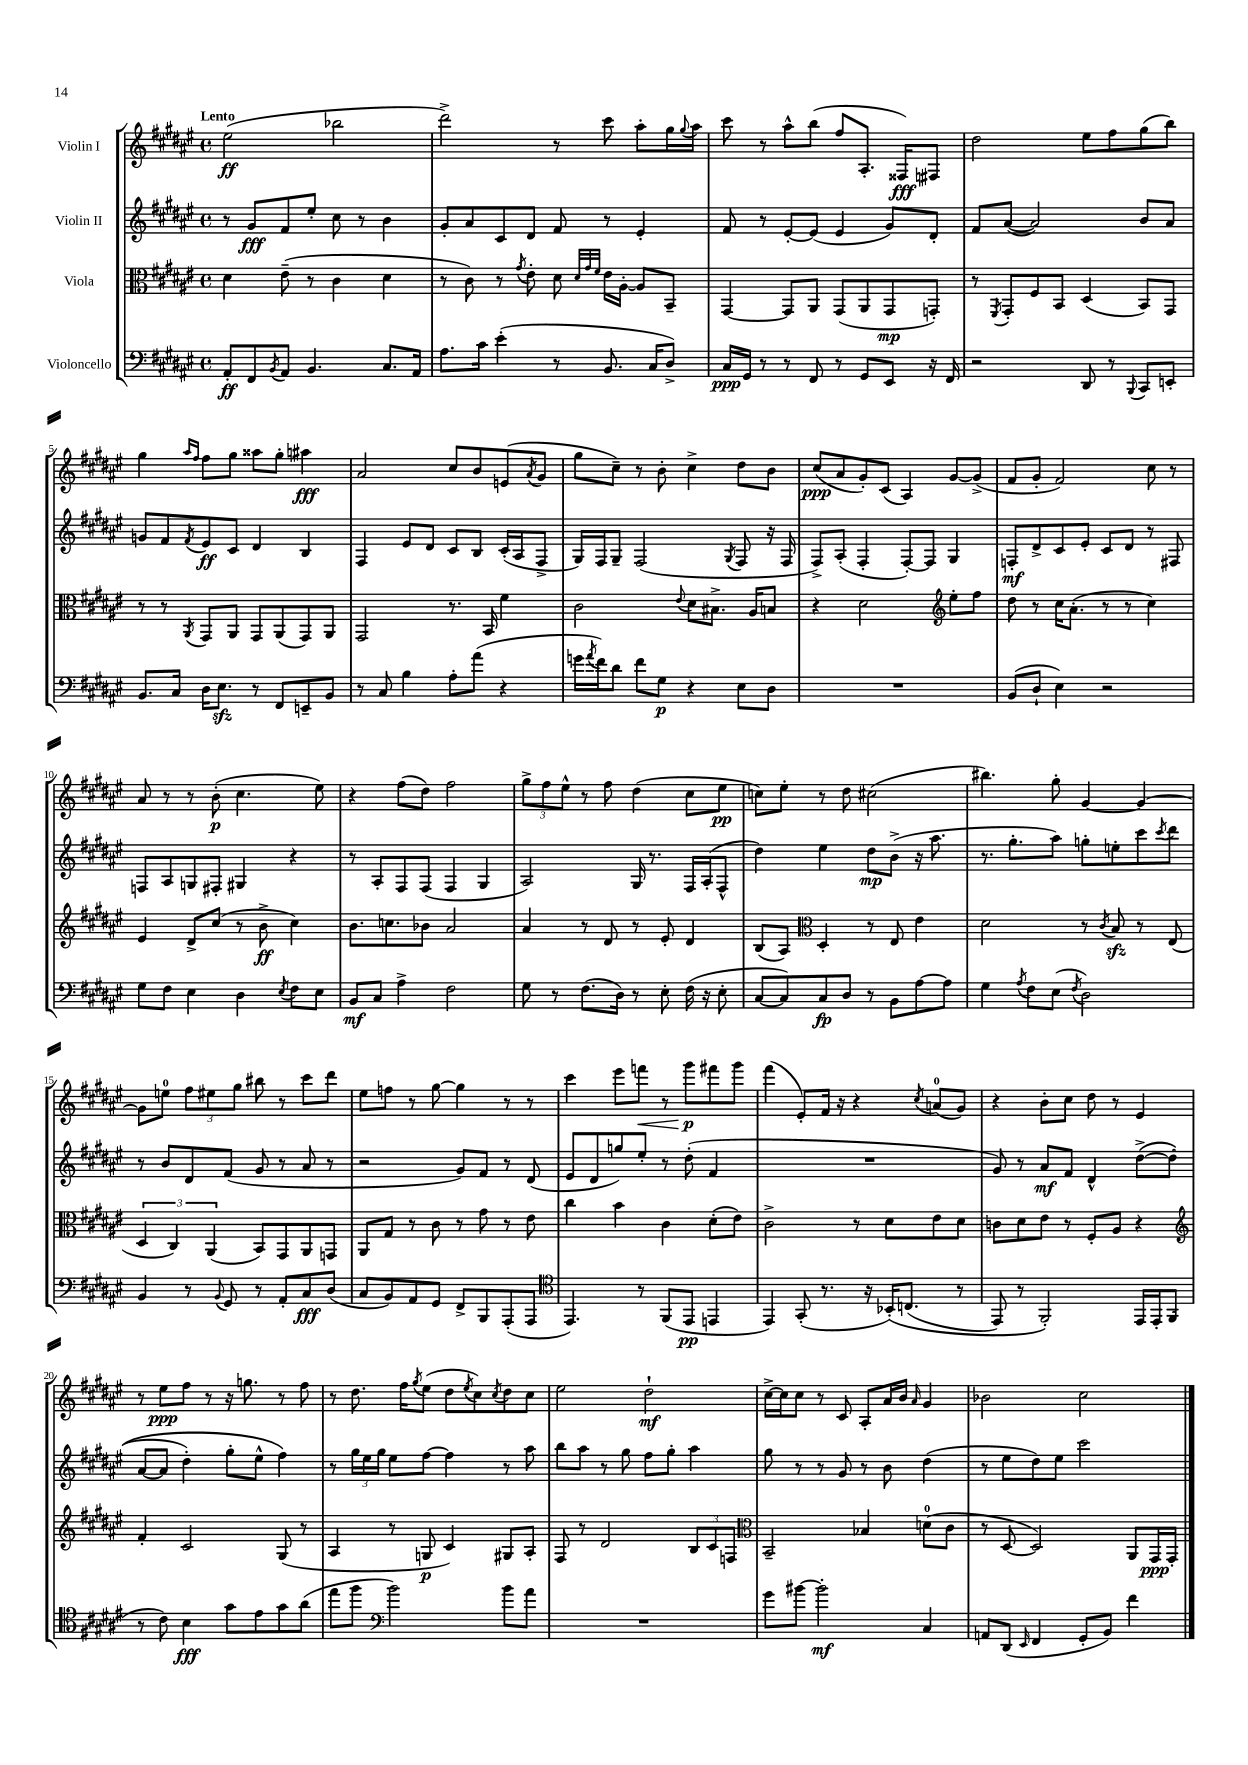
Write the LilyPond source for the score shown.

<<
\new StaffGroup <<
\new Staff = "s0" \with { instrumentName = "Violin I" } {
    \clef treble \key fis \major \defaultTimeSignature \time 4/4 \tempo "Lento"
    eis''2\ff( bes''2 |
    dis'''2->) r8 cis'''8 ais''8-. gis''16 \appoggiatura { gis''8 } ais''16 |
    cis'''8 r8 ais''8-^ b''8( fis''8 ais8.-. fisis16\fff) fis8 |
    dis''2 eis''8 fis''8 gis''8( b''8) |
    gis''4 \grace { ais''16 fis''16 } fis''8 gis''8 aisis''8 gis''8-. ais''4\fff |
    ais'2 cis''8 b'8 e'8( \acciaccatura { ais'8 } gis'8 |
    gis''8 cis''8--) r8 b'8-. cis''4-> dis''8 b'8 |
    cis''8\ppp( ais'8 gis'8-.) cis'8( ais4) gis'8~ gis'8->( |
    fis'8 gis'8-. fis'2) cis''8 r8 |
    ais'8 r8 r8 b'8-.\p( cis''4. eis''8) |
    r4 fis''8( dis''8) fis''2 |
    \tuplet 3/2 { gis''8-> fis''8 eis''8-^ } r8 fis''8 dis''4( cis''8 eis''8\pp |
    c''8) eis''8-. r8 dis''8 cis''2( |
    bis''4.) gis''8-. gis'4~ gis'4~ |
    gis'8 e''8-0 \tuplet 3/2 { fis''8 eis''8 gis''8 } bis''8 r8 cis'''8 dis'''8 |
    eis''8 f''8 r8 gis''8~ gis''4 r8 r8 |
    cis'''4 eis'''8 f'''8\< r8 gis'''8\p\! fis'''8 gis'''8 |
    fis'''4( eis'8-.) fis'16 r16 r4 \acciaccatura { cis''8 } a'8-0( gis'8) |
    r4 b'8-. cis''8 dis''8 r8 eis'4 |
    r8 eis''8\ppp fis''8 r8 r16 g''8. r8 fis''8 |
    r8 dis''8. fis''16 \acciaccatura { gis''8 } eis''8( dis''8 \acciaccatura { eis''8 } cis''8) \acciaccatura { cis''8 } dis''8 cis''8 |
    eis''2 dis''2-!\mf |
    cis''16~-> cis''16 cis''8 r8 cis'8 ais8-. ais'16 b'16 \grace { ais'16 } gis'4 |
    bes'2 cis''2 \bar "|." |
}
\new Staff = "s1" \with { instrumentName = "Violin II" } {
    \clef treble \key fis \major \defaultTimeSignature \time 4/4
    r8 gis'8\fff fis'8 eis''8-. cis''8 r8 b'4 |
    gis'8-. ais'8 cis'8 dis'8 fis'8 r8 eis'4-. |
    fis'8 r8 eis'8~-. eis'8( eis'4 gis'8) dis'8-. |
    fis'8 ais'8~( ais'2) b'8 ais'8 |
    g'8 fis'8 \acciaccatura { fis'8 } eis'8\ff cis'8 dis'4 b4 |
    fis4 eis'8 dis'8 cis'8 b8 cis'16-.( ais16 fis8-> |
    gis16) fis16 gis8-- fis2( \acciaccatura { gis8 } fis8 r16 fis16 |
    fis8->) ais8-.( fis4-. fis8~-.) fis8 gis4 |
    f8-.\mf dis'8-> cis'8 eis'8-. cis'8 dis'8 r8 fis8 |
    f8 ais8 g8 fis8-. gis4 r4 |
    r8 ais8-. fis8 fis8( fis4 gis4 |
    ais2) gis16 r8. fis16 ais16-.( fis8-^ |
    dis''4) eis''4 dis''8\mp b'8->( r16 ais''8. |
    r8. gis''8.-. ais''8) g''8-. e''8-. cis'''8 \acciaccatura { cis'''8 } dis'''8 |
    r8 b'8 dis'8 fis'8( gis'8 r8 ais'8 r8 |
    r2 gis'8) fis'8 r8 dis'8( |
    eis'8 dis'8 g''8) eis''8-. r8 dis''8-.( fis'4 |
    R1 |
    gis'8) r8 ais'8\mf fis'8 dis'4-^ dis''8~->\( dis''8( |
    ais'8~ ais'8 dis''4-.) gis''8-. eis''8-^ fis''4\) |
    r8 \tuplet 3/2 { gis''16 eis''16 gis''16 } eis''8 fis''8~ fis''4 r8 ais''8 |
    b''8 ais''8 r8 gis''8 fis''8 gis''8-. ais''4 |
    gis''8 r8 r8 gis'8 r8 b'8 dis''4( |
    r8 eis''8 dis''8) eis''8 cis'''2 \bar "|." |
}
\new Staff = "s2" \with { instrumentName = "Viola" } {
    \clef alto \key fis \major \defaultTimeSignature \time 4/4
    dis'4 eis'8--( r8 cis'4 dis'4 |
    r8 cis'8) r8 \acciaccatura { gis'8 } eis'8-. dis'8 \grace { dis'32 gis'32 fis'32 } eis'16 ais16~-. ais8 b,8-- |
    gis,4~ gis,8 ais,8 gis,8( ais,8 gis,8\mp g,8-.) |
    r8 \acciaccatura { fis,8 } gis,8-. fis8 b,8 dis4( b,8) gis,8 |
    r8 r8 \acciaccatura { ais,8 } gis,8 ais,8 gis,8 ais,8( gis,8) ais,8 |
    gis,2 r8. b,16 fis'4 |
    cis'2 \appoggiatura { eis'8 } dis'8 bis8.-> ais16 b8 |
    r4 dis'2 \clef treble eis''8-. fis''8 |
    dis''8 r8 cis''16 ais'8.-.( r8 r8 cis''4) |
    eis'4 dis'8-> cis''8( r8 b'8->\ff cis''4) |
    b'8. c''8. bes'8 ais'2 |
    ais'4 r8 dis'8 r8 eis'8-. dis'4 |
    b8( ais8) \clef alto dis4-. r8 eis8 eis'4 |
    dis'2 r8 \acciaccatura { cis'8 } b8\sfz r8 eis8( |
    \tuplet 3/2 { dis4 cis4) ais,4( } b,8) gis,8 ais,8 g,8 |
    ais,8 gis8 r8 cis'8 r8 gis'8 r8 eis'8 |
    cis''4 b'4 cis'4 dis'8-.( eis'8) |
    cis'2-> r8 dis'8 eis'8 dis'8 |
    c'8 dis'8 eis'8 r8 fis8-. ais8 r4 |
    \clef treble fis'4-. cis'2 gis8( r8 |
    ais4 r8 g8\p cis'4) gis8 ais8-. |
    fis8 r8 dis'2 \tuplet 3/2 { b8 cis'8 f8 } |
    \clef alto b,2-- bes4 d'8-0( cis'8 |
    r8 dis8~ dis2) ais,8 gis,16\ppp gis,16-. \bar "|." |
}
\new Staff = "s3" \with { instrumentName = "Violoncello" } {
    \clef bass \key fis \major \defaultTimeSignature \time 4/4
    ais,8-.\ff fis,8 \acciaccatura { b,8 } ais,8 b,4. cis8. ais,16 |
    ais8. cis'16 eis'4-.( r8 b,8. cis16 dis8->) |
    cis16\ppp gis,16 r8 r8 fis,8 r8 gis,8 eis,8 r16 fis,16 |
    r2 dis,8 r8 \appoggiatura { b,,8 } cis,8 e,8-. |
    b,8. cis16 dis16 eis8.\sfz r8 fis,8 e,8-- b,8 |
    r8 cis8 b4 ais8-. ais'8( r4 |
    g'16 \acciaccatura { ais'8 } fis'16) dis'8 fis'8 gis8\p r4 eis8 dis8 |
    R1 |
    b,8( dis8-! eis4) r2 |
    gis8 fis8 eis4 dis4 \acciaccatura { eis8 } fis8 eis8 |
    b,8\mf cis8 ais4-> fis2 |
    gis8 r8 fis8.( dis16) r8 eis8-. fis16( r16 eis8-. |
    cis8~ cis8) cis8\fp dis8 r8 b,8 ais8~ ais8 |
    gis4 \acciaccatura { ais8 } fis8 eis8( \acciaccatura { fis8 } dis2) |
    b,4 r8 \appoggiatura { b,8 } gis,8 r8 ais,8-. cis8\fff dis8( |
    cis8 b,8) ais,8 gis,8 fis,8-> b,,8 ais,,8-.( ais,,8 |
    \clef tenor eis,4.) r8 fis,8( eis,8\pp e,4 |
    eis,4) gis,8-.( r8. r16 bes,16-.)\( c8.( r8 |
    eis,8) r8 fis,2-.\) eis,16 eis,16-. fis,8( |
    r8 cis'8) b4\fff gis'8 eis'8 gis'8 ais'8( |
    eis''8 fis''8 \clef bass b'2) b'8 ais'8 |
    R1 |
    gis'8 bis'8~ bis'2-.\mf cis4 |
    a,8 dis,8( \grace { eis,16 } fis,4 gis,8-. b,8) fis'4 \bar "|." |
}
>>
>>
